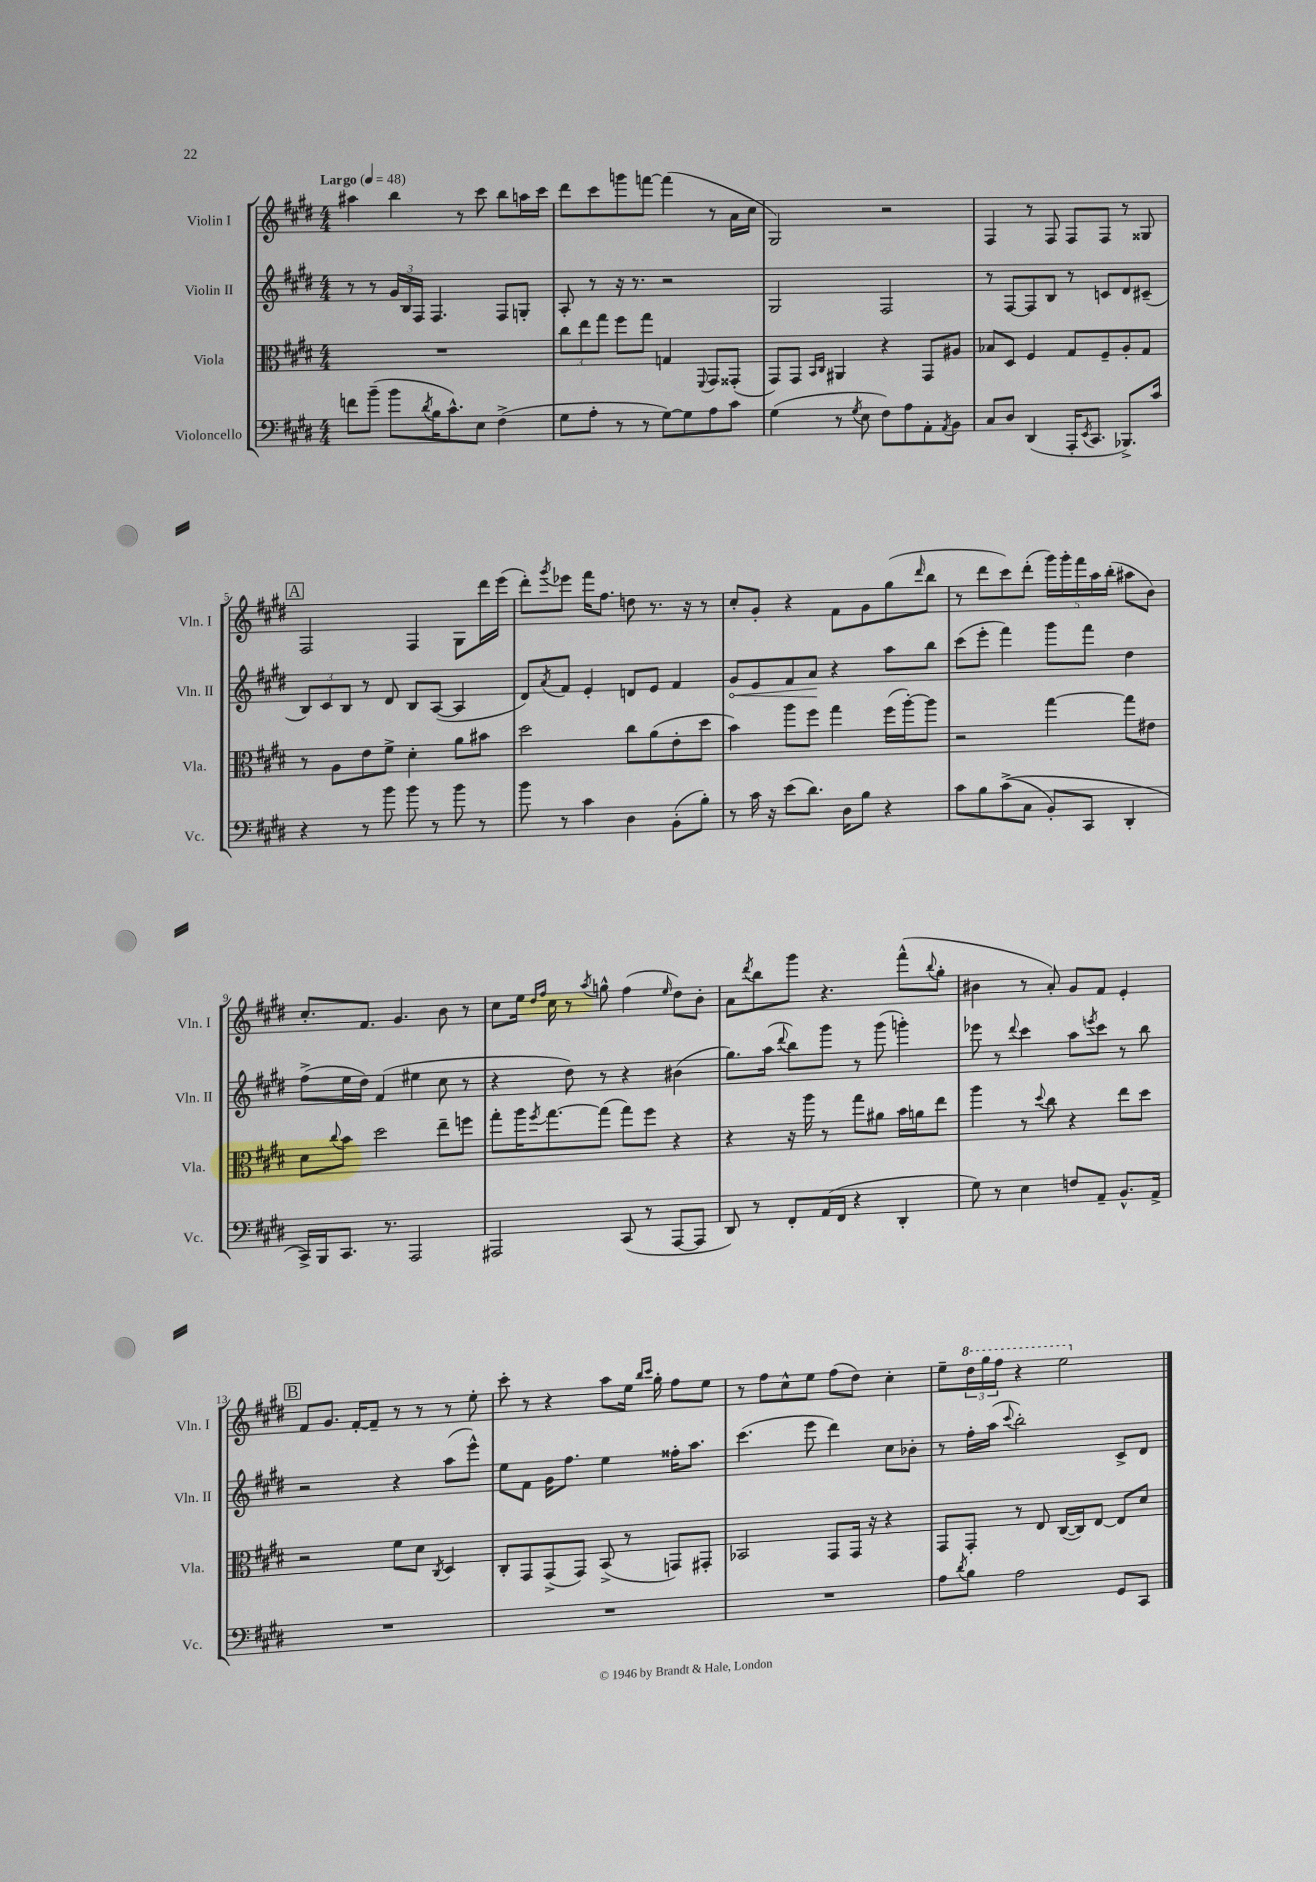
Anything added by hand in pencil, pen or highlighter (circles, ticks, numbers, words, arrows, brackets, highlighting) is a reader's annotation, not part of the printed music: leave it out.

**kern	**kern	**kern	**kern
*staff4	*staff3	*staff2	*staff1
*clefF4	*clefC3	*clefG2	*clefG2
*k[f#c#g#d#]	*k[f#c#g#d#]	*k[f#c#g#d#]	*k[f#c#g#d#]
*M4/4	*M4/4	*M4/4	*M4/4
*MM48	*MM48	*MM48	*MM48
8f	1r	8r	4aa#
(8b~	.	8r	.
8b	.	24g#	4bb
.	.	24B	.
.	.	24F#	.
8qd#	.	.	.
16B	.	4.F#	.
8.c#^^)	.	.	.
.	.	.	8r
8E	.	.	8ccc#
(4F#^	.	8F#	8bb
.	.	8G'	16aa
.	.	.	16ccc#
=	=	=	=
8G#	12cc#	8A'	8ddd#
.	12ee	.	.
8A'	.	8r	8ccc#
.	12gg#	.	.
8r	8ff#	16r	8ggg
.	.	8.r	.
8r	8gg#	.	[8fff
[8G#)	4G	2r	(4fff]
8G#]	.	.	.
.	8qqFF#	.	.
8A	8GG#	.	8r
8c#	(8GG##'	.	16a
.	.	.	16cc#
=	=	=	=
(4G#	8GG#)	2G#	2G#)
.	8GG#	.	.
.	16qqBB	.	.
.	16qqC#	.	.
8r	4AA#	.	.
8qG#	.	.	.
8E	.	.	.
8F#)	4r	2F#	2r
8A	.	.	.
8AA'	8GG#	.	.
8qAA	.	.	.
8BB	8A#	.	.
=	=	=	=
8C#	8B-	8r	4F#
8D#	8D#	[8F#	.
(4DD#	4F#	8F#]	8r
.	.	8B	8F#
16AAA'	8G#	8r	8F#
8qEE	.	.	.
8.CC#	.	.	.
.	8F#~	8c	8F#
8.BBB-^)	8A'	8d#	8r
.	8G#	(8c#~	8G##
16c#	.	.	.
=	=	=	=
4r	8r	12B)	2F#
.	.	12c#	.
.	8A	.	.
.	.	12B	.
8r	8e	8r	.
8b	8f#^	8d#	.
8b	4d#'	8B	4F#
8r	.	([8A	.
8b	8a	4A]	8G#
8r	8b#	.	16ddd#
.	.	.	(16eee
=	=	=	=
8b	2dd#	8d#)	8ddd#')
.	.	8qa	8qggg#
8r	.	8f#	8eee-
4c#	.	4e'	16fff#
.	.	.	8.ff#
4D#	8cc#	8d	8dd
.	(8a	8e	8.r
(8BB'	8e'	4f#	.
.	.	.	16r
8B')	8dd#	.	8r
=	=	=	=
8r	4b)	8g#	8cc#'
16c#	.	8e	8g#'
16r	.	.	.
(8e	8aa	8f#	4r
8.d#)	8ff#	8a	.
.	4gg#	4r	8f#
16D#	.	.	.
8B	.	.	8g#
4r	(16ff#	8aa	(8gg#
.	[16aa')	.	.
.	.	.	16qqddd#
.	8aa]	8bb	8bb
=	=	=	=
8c#	2r	(8ccc#	8r
8B	.	8eee'	8ddd#
&((8c#^	.	4fff#)	8ccc#)
8C#	.	.	(8ddd#'
8BB')	[4gg#	8ggg#	20ggg#)
.	.	.	20ggg#'
.	.	.	20fff#
8CC#	.	8fff#	.
.	.	.	20aa
.	.	.	(20bb'
4DD#'	8gg#]	4dd#	8aa#
.	8e#	.	8b)
=	=	=	=
16CC#^&)	8d#	(8ff#^	8.cc#'
16BBB	.	.	.
.	8qqcc#	.	.
8.CC#	8b	16ee	.
.	.	16dd#)	8.f#
.	2dd#	(4f#	.
8.r	.	.	.
.	.	.	4.g#
2AAA	.	4ee#	.
.	8ee~	8cc#	8b
.	8ff	8r	8r
=	=	=	=
2AAA#	8gg#'	4r	8cc#
.	16aa	.	16ee
.	.	.	16qqdd#
.	8qff#	.	16qqff#
.	[8.gg#	.	16cc#
.	.	8dd#)	8r
.	.	.	8qaa
.	(8gg#]	8r	8gg^^
(8CC#	8gg#)	4r	(4ff#
8r	8ff#	.	.
.	.	.	16qqee
[8AAA#	4r	(4b#	8dd#)
8AAA#]	.	.	8b'
=	=	=	=
8DD#)	4r	8.gg#)	8a
.	.	.	8qddd#
8r	.	.	8bb
.	.	(16aa	.
.	.	8qqddd#	.
8FF#'	16r	8bb)	8ggg#
.	16aa	.	.
(16AA	8r	8ggg#	4.r
16FF#	.	.	.
4r	8gg#	8r	.
.	8a#	(8ggg#	.
4DD#'	16b	4ggg')	(8fff#^^
.	16a	.	.
.	.	.	8qqbb
.	8ee	.	8gg#'
=	=	=	=
8G#)	4aa	8eee-	4b#
8r	.	8r	.
.	.	8qqddd#	.
4E	8r	4ccc#	8r
.	8qqdd#	.	.
.	8cc#	.	8a')
8F	4r	8aa	8g#
.	.	8qeee	.
8AA~	.	8ccc#	8f#
8.BB^^	8ee	8r	4e'
.	8dd#	8bb	.
16AA^	.	.	.
=	=	=	=
1r	2r	2r	8f#
.	.	.	8.g#
.	.	.	[16f#'
.	.	.	8f#~]
.	8f#	4r	8r
.	8d#	.	8r
.	8qC#	.	.
.	4D#	(8aa	8r
.	.	8eee^^)	8ee'
=	=	=	=
1r	8C#'	8ee	8ccc#'
.	8GG#	8f#	8r
.	(8GG#^	16g#	4r
.	.	8.ff#	.
.	8GG#)	.	.
.	(8BB^	4ee	8aa
.	8r	.	16ee
.	.	.	16qqbb
.	.	.	16qqccc#
.	.	.	16gg#'
.	8GG)	16ff##'	8ff#
.	.	8.aa	.
.	8GG#'	.	8ee
=	=	=	=
1r	2BB-	(4.ccc#	8r
.	.	.	8ff#
.	.	.	8cc#^^
.	.	8eee	8ee
.	8GG#	4ddd#)	(8ff#
.	16GG#	.	8dd#)
.	16r	.	.
.	4r	8cc#	4cc#'
.	.	8b-'	.
=	=	=	=
8A	8GG#	8r	8ee~
8qd#	.	.	.
8B	8GG#'	16ff#'	24ddd#
.	.	.	24ggg#
.	.	(16aa	.
.	.	.	24fff#
.	.	8qqccc#	.
2A	8r	2bb')	4r
.	8E	.	.
.	([16C#	.	2eee
.	16C#])	.	.
.	[8E	.	.
8GG#	8E]	8c#^	.
8CC#	8d#	8d#	.
==	==	==	==
*-	*-	*-	*-
